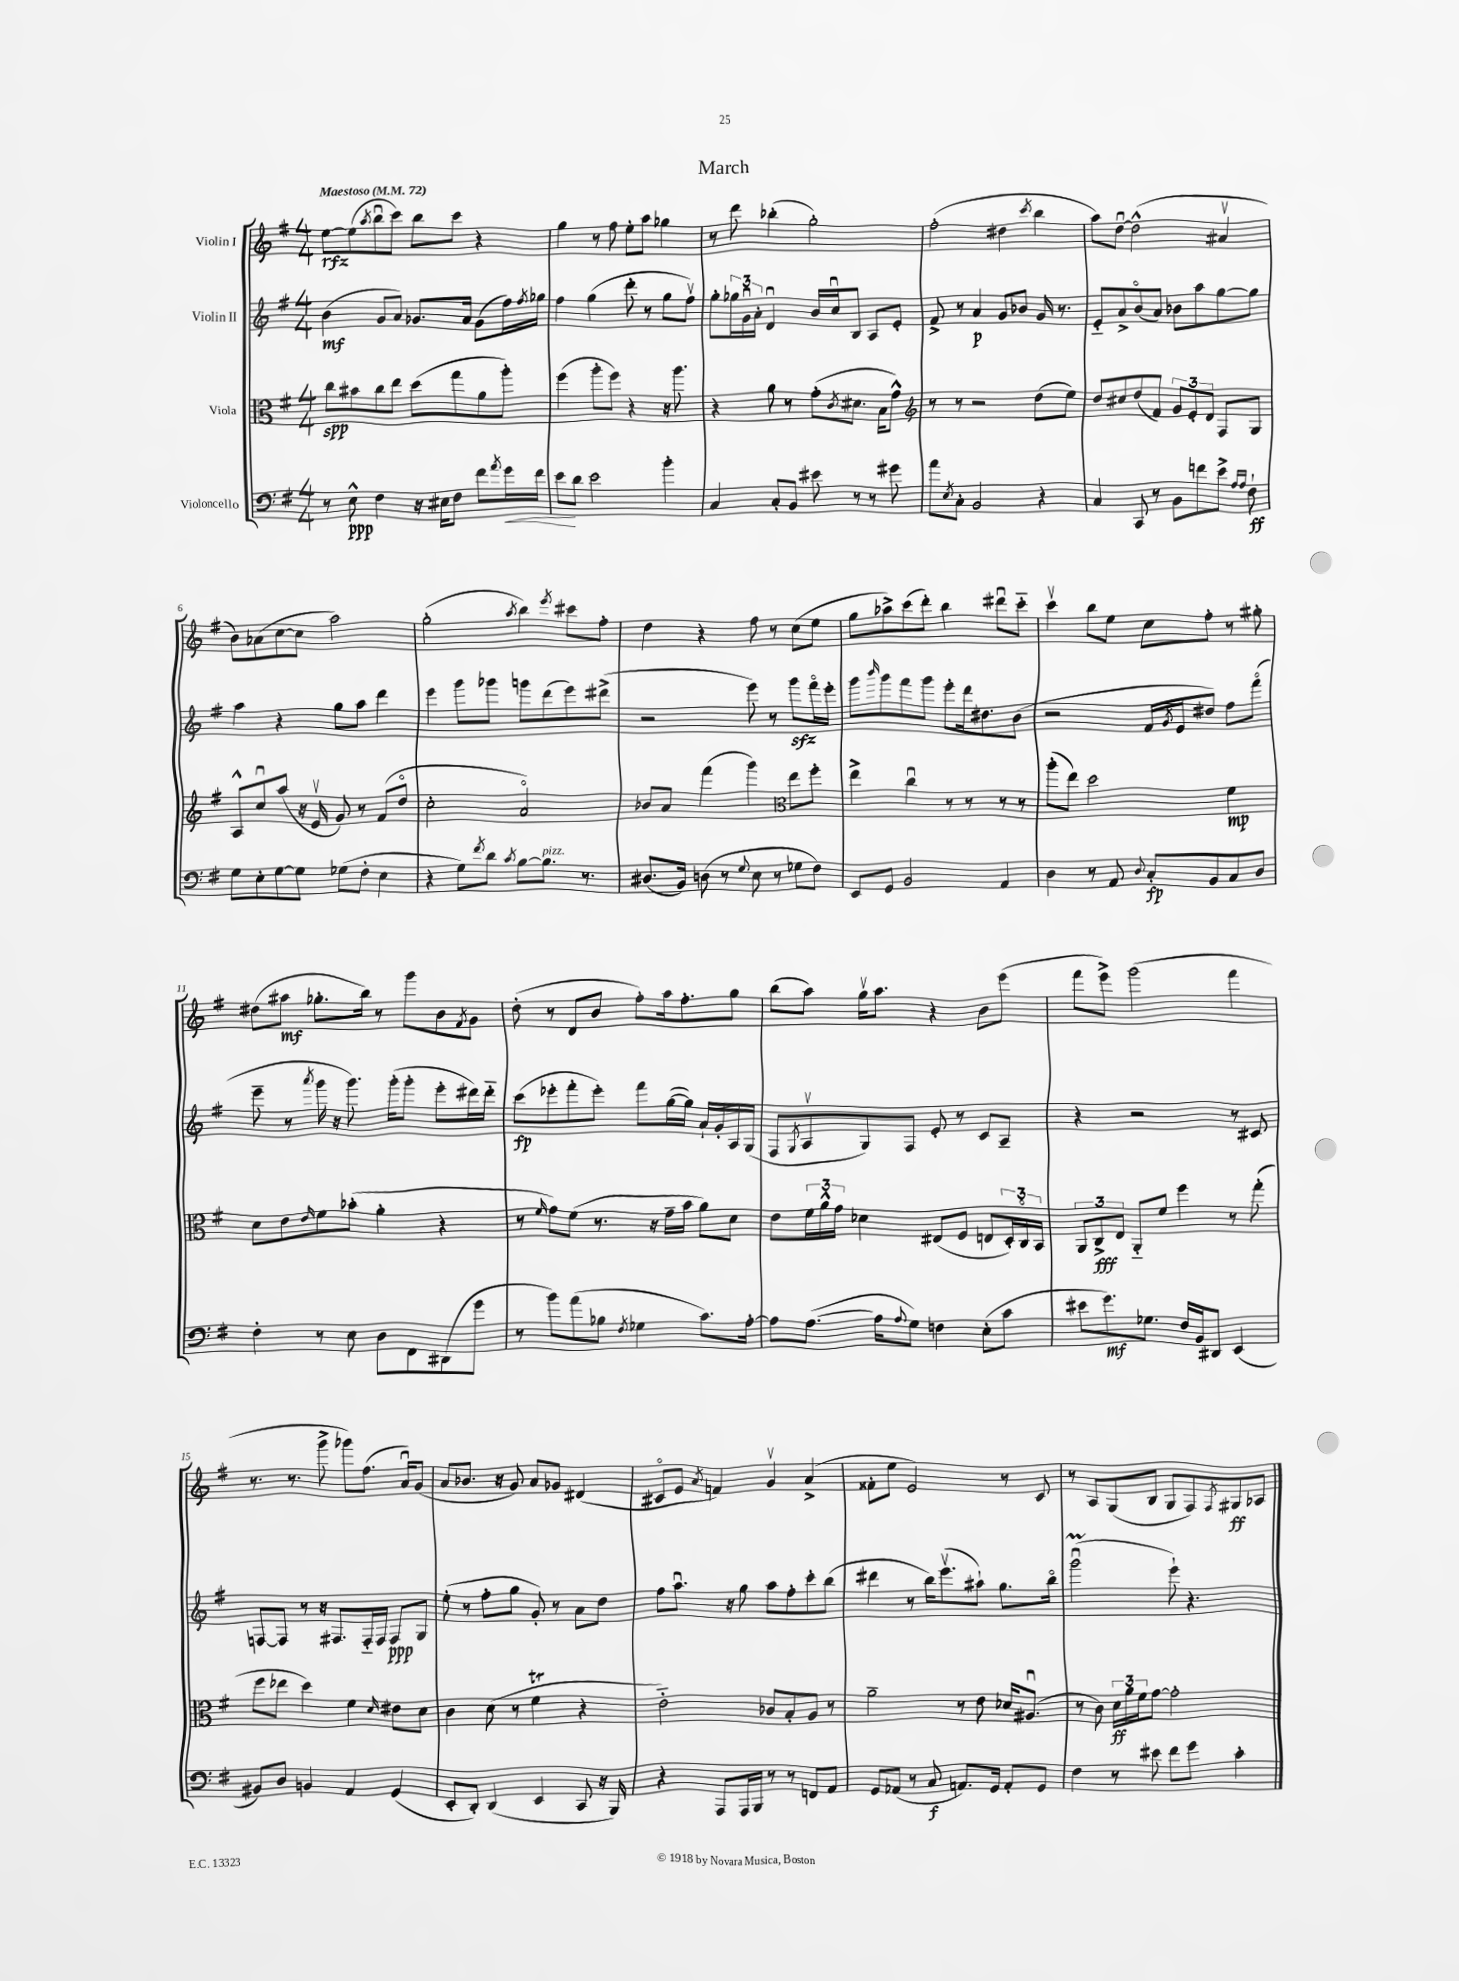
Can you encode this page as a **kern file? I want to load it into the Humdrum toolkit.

**kern	**kern	**kern	**kern
*staff4	*staff3	*staff2	*staff1
*clefF4	*clefC3	*clefG2	*clefG2
*k[f#]	*k[f#]	*k[f#]	*k[f#]
*M4/4	*M4/4	*M4/4	*M4/4
*MM72	*MM72	*MM72	*MM72
8r	8cc	(4b	[8ee
8E^^	8b#	.	(8ee]
.	.	.	8qaa
4F#	8cc	8g	8bbu
.	8ee	8a)	8ccc)
16r	(8dd	8.g-	8bb
16E#	.	.	.
8F#	8gg	.	8ccc
.	.	16a	.
8f#	8a	(8g-	4r
8qa	.	.	.
16g	8aa')	16ff#)	.
.	.	8qff#	.
16f#	.	16gg-	.
=	=	=	=
8e	(4ff#	4ff#	4gg
8d	.	.	.
2e	8aa'	(4gg	8r
.	8ff#)	.	8ff#
.	4r	8ddd'	8ee'
.	.	8r	8aa
4b'	16r	8gg	4gg-
.	8.aa	.	.
.	.	8ff#v)	.
=	=	=	=
4C	4r	8gg'	8r
.	.	24gg-	8ddd
.	.	24gu	.
.	.	24a'	.
8C'	8a	4du	(4bb-'
8BB	8r	.	.
8e#	(8g'	16b	2gg')
.	.	16ccu	.
.	8qc	.	.
8r	8.d#	8B	.
8r	.	8A	.
.	16B	.	.
8g#	8g^^)	8e'	.
=	=	=	=
*	*clefG2	*	*
8a	8r	8f#^	(2ff#'
8qE	.	.	.
8C'	8r	8r	.
2BB	2r	4a	.
.	.	8g	4dd#
.	.	8b-	.
.	.	.	8qccc
4r	(8dd	16g	4bb
.	.	8.r	.
.	8ee)	.	.
=	=	=	=
4C	8dd	8e'~	8aa)
.	8cc#	8a^	[8ddu
8CC	(8dd	(8bo	(2dd^^]
8r	8f#)	8a)	.
8BB	12g	8b-	.
.	12e'	.	.
8f	.	8aa	.
.	12d	.	.
8e^	8F#	[8gg	4a#v
16qqA	.	.	.
16qqA	.	.	.
8F#`	8G	8gg]	.
=	=	=	=
8G	8A^^	4aa	8b)
8E'	8ccu	.	(8a-
[8G	(8aa	4r	[8cc
8G]	16r	.	8cc]
.	16ev	.	.
(8G-	8g)	8gg	2aa)
8F#'	8r	8aa	.
4E	(8f#	4ddd	.
.	8ddo	.	.
=	=	=	=
4r	2cc'	4eee	(2gg'
8G)	.	8ggg	.
8qf#	.	.	.
8d	.	8ggg-	.
8qc	.	.	8qaa
[8B	2ao)	8ggg	4bb)
8.B]	.	(8ddd	.
.	.	.	8qeee
.	.	8eee)	8ccc#
8.r	.	.	.
.	.	(8ddd#^	8ff#'
=	=	=	=
(8.D#	8b-	2r	4dd
.	8a	.	.
16BB)	.	.	.
(8D	(4fff#	.	4r
8r	.	.	.
8qqG	.	.	.
8E	4ggg)	8eee)	8ff#
8r	.	8r	8r
*	*clefC3	*	*
8G-	8ee	8ggg	(8cc
8F#)	8ff#'	16fff#o	8ee
.	.	16eee'	.
=	=	=	=
8EE	4ee^	8ggg	8gg
.	.	16qqbbb	.
8GG	.	8ggg	8aa-^)
2BB	4ccu	8fff#	(8ccc
.	.	8ggg	8ddd')
.	8r	8eee'	4bb
.	8r	16ddd	.
.	.	8.dd#	.
4AA	8r	.	8ddd#u
.	8r	(8b	8ccc'~
=	=	=	=
4D	(8aa'	2r	4cccv
.	8ee)	.	.
8r	2dd	.	8bb
8AA	.	.	8ee
8qqD	.	.	.
8C'	.	16f#	8cc
.	.	8qg	.
.	.	16e	.
8BB	.	8dd#)	8ff#'
8C	4f#	8ff#	8r
8D	.	(8fff#o	8gg#'
=	=	=	=
4F#'	8d	8eee~	(8dd#
.	8e	8r	8aa#
.	16qqe	8qaaa	.
8r	8f#	16ggg	8.gg-'
.	.	16r	.
8E	(8b-'	8.ggg)	.
.	.	.	16bb)
8D	4a'	.	8r
.	.	(16ggg'	.
8FF#	.	8ggg'	8ggg
(8DD#	4r	8eee'	8b
.	.	.	8qf#
8g	.	16ddd#)	8g
.	.	16ddd#'~	.
=	=	=	=
8r	8r	(8ccc	(8dd'
.	16qqf#	.	.
8b)	8g)	8eee-'	8r
(8a	(8f#	8fff#'	8d
8B-	8.r	8eee-')	8b
8qF#	.	.	.
4G-	.	8fff#	8ff#')
.	16r	.	.
.	16g~	([16gg	16aa
.	16b	16gg])	8.ff#'
8.c)	8a)	16a`	.
.	.	16g'	.
.	8d	16A	8gg
[16A'	.	(16G	.
=	=	=	=
8A]	8e	8F#	(8bb
.	.	8qG	.
([8.A	24f#	8Av	8aa)
.	24a^^	.	.
.	24g	.	.
.	4d-	8G)	16ggv
16A]	.	.	8.aa
8qqA	.	.	.
8G)	.	8F#	.
4F	(8E#	8e'	4r
.	8F#	8r	.
(8E'	8E	8c	8b
8c	24D')	8A~	(8eee
.	24Co	.	.
.	24BB	.	.
=	=	=	=
8e#	12AA	4r	8fff#
.	12C^	.	.
8.g)	.	.	8eee^)
.	12E	.	.
.	8AA'~	2r	(2ggg
8.G-	.	.	.
.	8f#	.	.
16F#	4ff#	.	.
16BB	.	.	.
8DD#	.	.	.
(4EE	8r	8r	4fff#
.	(8gg'	8c#	.
=	=	=	=
8BB#)	8ff#	[8F	8.r
8D	8ee-	8F]	.
.	.	.	8.r
4BB	4dd)	8r	.
.	.	16r	8ggg^
.	.	8.F#	.
4AA	4f#	.	8ggg-)
.	.	16F#'~	(8.ff#
.	.	16F#	.
.	16qqd	.	.
(4GG	8e#	8F#	.
.	.	.	16au)
.	8d	8G	(8g
=	=	=	=
8EE'	4c	(8ee'	8a
8DD')	.	8r	8.b-
(4DD	(8d	8ff#'	.
.	.	.	16r
.	8r	8gg	8g)
4EE	4f#	8g')	8a
.	.	8r	8g-
8CC	4r	8a	(4d#
16r	.	8dd	.
16BBB)	.	.	.
=	=	=	=
4r	2e'~)	8ff#	8c#o
.	.	8.aau	8e
.	.	.	8qa
8AAA	.	.	4f)
.	.	16r	.
16AAA	.	8gg	.
16BBB	.	.	.
8r	8c-	8aa	4gv
8r	8B'	8ff#'	.
8FF	8A	8ccc'	(4a^
8AA	8r	(8bb	.
=	=	=	=
8GG	2a~	4ddd#	8f##'
(8AA-	.	.	8ee
8r	.	8r	2e)
8C	.	16bb)	.
.	.	(8.eeev	.
8.AA)	8r	.	.
.	8e	8aa#`)	.
16GG	.	.	.
8AA'	16d-	8.gg	8r
.	(8.A#u	.	.
8GG	.	.	8c
.	.	16bbo	.
=	=	=	=
4F#	8r	(2gggu	8r
.	8c)	.	8A
8r	24d	.	(8G
.	24a	.	.
.	24f#	.	.
8e#	[8g	.	8B
8f#	2g']	8eee`)	8G
8g	.	4.r	8F#)
.	.	.	8qF#
4c'	.	.	8G#
.	.	.	8A-
==	==	==	==
*-	*-	*-	*-
